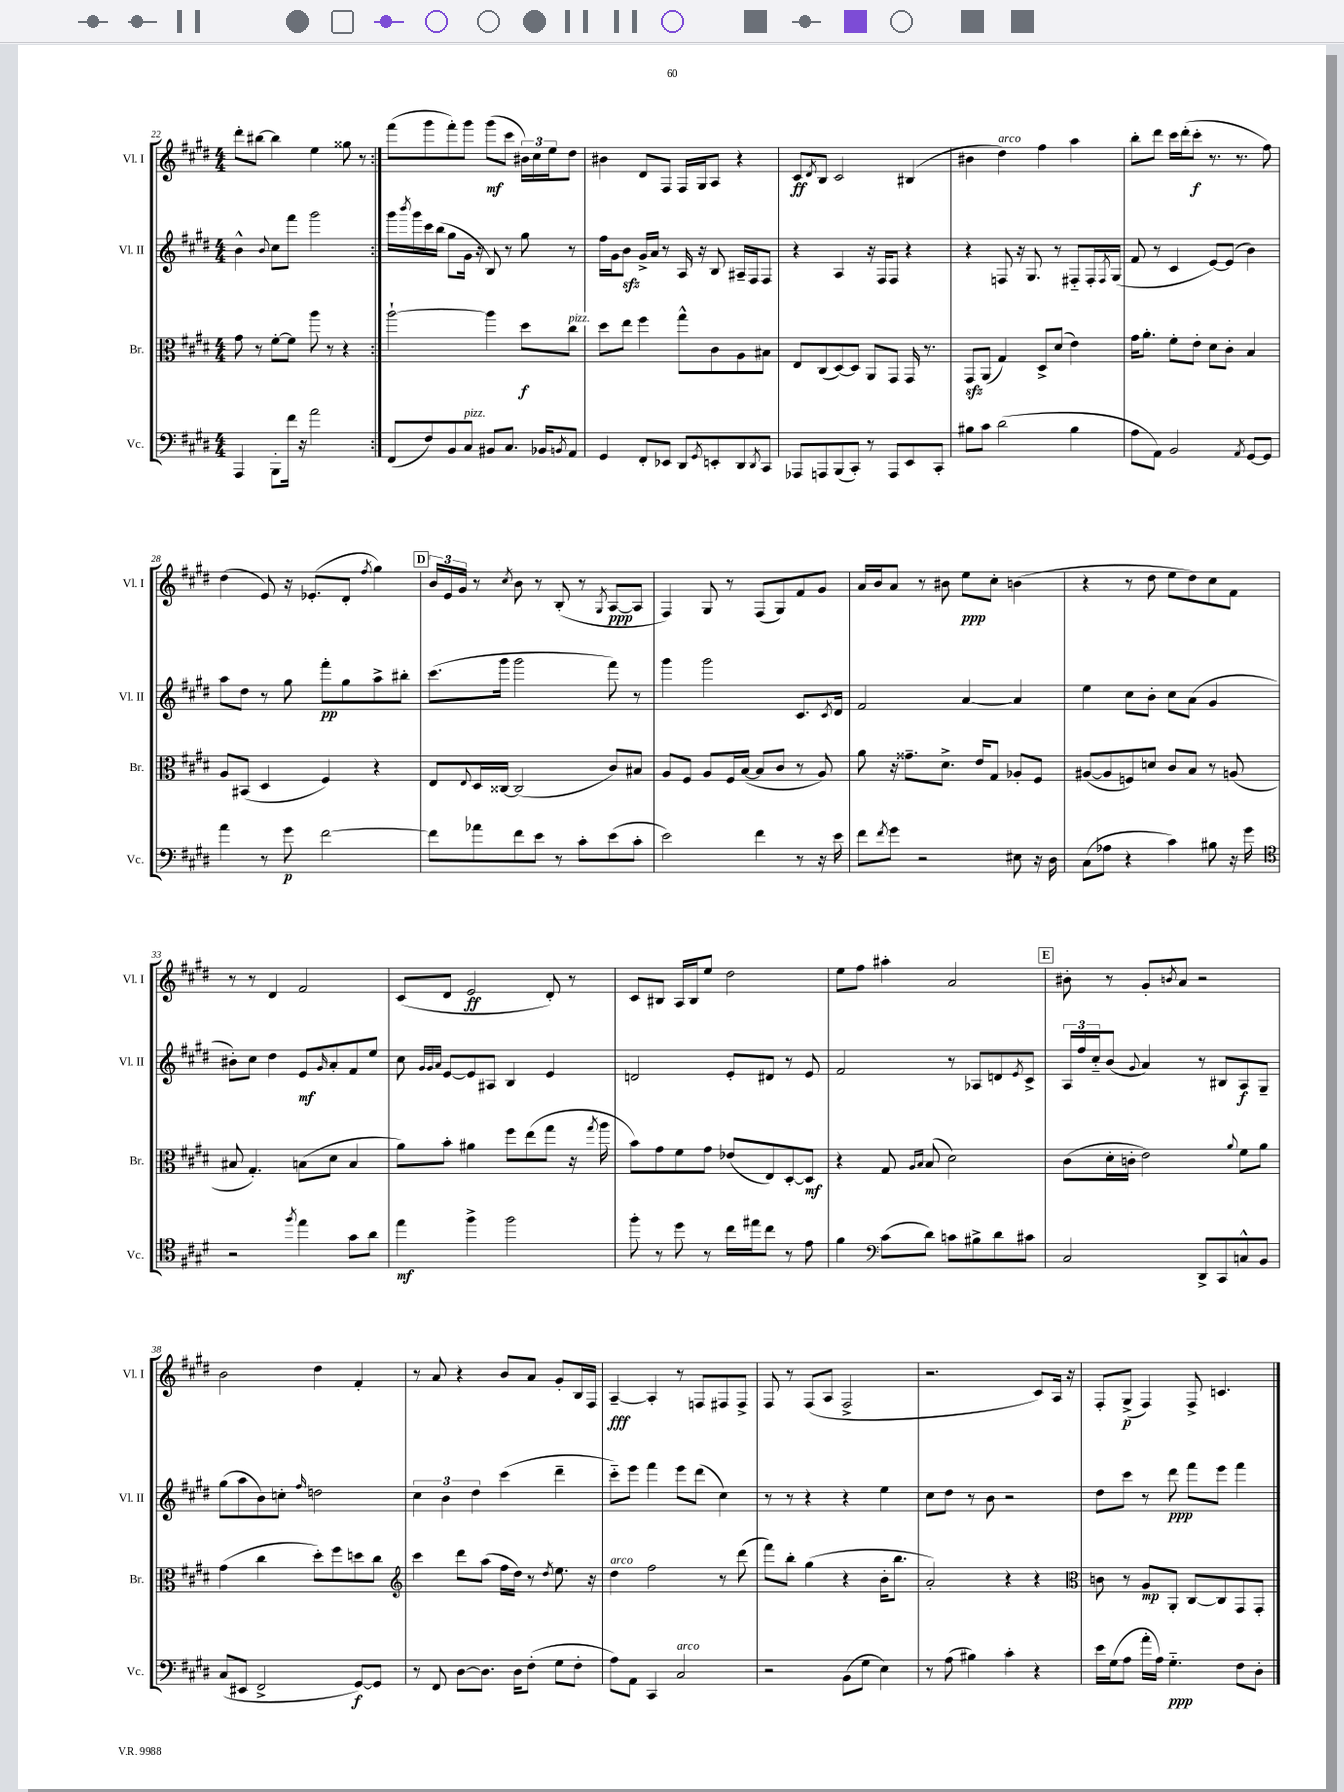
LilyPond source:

<<
\new StaffGroup <<
\new Staff = "s0" \with { instrumentName = "Vl. I" shortInstrumentName = "Vl. I" } {
    \clef treble \key e \major \numericTimeSignature \time 4/4
    \repeat volta 2 { dis'''8-. bis''8~ bis''4 e''4 gisis''8 r8 | }
    fis'''8( gis'''8 fis'''8-.) gis'''8 gis'''8\mf( cis'''8 \tuplet 3/2 { bis'16) cis''16 e''16 } dis''8 |
    bis'4 dis'8 fis8 fis16 gis16 a8 r4 |
    cis'8\ff \acciaccatura { dis'8 } b8 cis'2 bis4( |
    bis'4 dis''4^\markup { \italic "arco" }) fis''4 a''4 |
    b''8-. dis'''8 cis'''16 dis'''16-.( cis'''8-.\f r8. r8. fis''8) |
    dis''4( e'8) r16 ees'8.-.( dis'8-. \acciaccatura { fis''8 } gis''4) |
    \mark \markup { \box "D" } \tuplet 3/2 { b'16 e'16 gis'16 } r8 \acciaccatura { cis''8 } b'8 r8 b8-.( r8 \acciaccatura { gis8 } a8~\ppp a8 |
    fis4) gis8 r8 fis8( gis8) fis'8 gis'8 |
    a'16 b'16 a'8 r8 bis'8 e''8\ppp cis''8-. b'4( |
    r4 r8 dis''8 e''8 dis''8) cis''8 fis'8 |
    r8 r8 dis'4 fis'2 |
    cis'8( dis'8 e'2\ff dis'8-.) r8 |
    cis'8 bis8 a16 bis16 e''8 dis''2 |
    e''8 fis''8 ais''4-. a'2 |
    \mark \markup { \box "E" } bis'8-. r8 gis'8-. \acciaccatura { b'8 } a'8 r2 |
    b'2 dis''4 fis'4-. |
    r8 a'8 r4 b'8 a'8 gis'8-. b16 fis16 |
    a4~--\fff a4-. r8 f8 fis8 fis8-> |
    fis8 r8 fis8( a8 fis2-> |
    r2. cis'8) a16 r16 |
    fis8-. gis8->\p( fis4) fis8-> c'4. \bar "|." |
}
\new Staff = "s1" \with { instrumentName = "Vl. II" shortInstrumentName = "Vl. II" } {
    \clef treble \key e \major \numericTimeSignature \time 4/4
    \repeat volta 2 { b'4-^ \appoggiatura { b'8 } cis''8 fis'''8 gis'''2 | }
    gis'''16 \acciaccatura { b'''8 } gis'''16 cis'''16 b''16( gis''8 gis'16 r16 b8) r8 gis''8 r8 |
    fis''16 gis'16 b'8\sfz gis'16-> a'16 r8 a16 r16 b8 ais16-- fis16 fis8 |
    r4 a4 r16 fis16 fis8 r4 |
    r4 f8 r16 gis8. r8 fis8-_ fis16-. \acciaccatura { fis8 } gis16( |
    fis'8 r8 cis'4 e'8~) e'8( b'4) |
    a''8 dis''8 r8 gis''8 fis'''8-.\pp gis''8 a''8-> bis''8-. |
    \mark \markup { \box "D" } cis'''8.( gis'''16 gis'''2 fis'''8) r8 |
    gis'''4 gis'''2 cis'8. \acciaccatura { cis'8 } dis'16 |
    fis'2 a'4~ a'4 |
    e''4 cis''8 b'8-. cis''8 a'8( gis'4 |
    bis'8-.) cis''8 dis''4 e'8\mf \grace { gis'16 } a'8-. fis'8 e''8 |
    cis''8 \grace { gis'32 gis'32 a'32 } e'8~ e'8 ais8 b4 e'4 |
    d'2 e'8-. dis'8 r8 e'8 |
    fis'2 r8 aes8 d'8 \acciaccatura { e'8 } cis'8-> |
    \mark \markup { \box "E" } \tuplet 3/2 { a16 fis''16 cis''16-_ } b'8( \appoggiatura { gis'8 } a'4) r8 bis8 a8\f gis8-- |
    gis''8( a''8 b'8) c''8-. \grace { fis''16 } d''2 |
    \tuplet 3/2 { cis''4 b'4 dis''4 } cis'''4( dis'''4-- |
    cis'''8-_) e'''8 fis'''4 e'''8 dis'''8( cis''4) |
    r8 r8 r4 r4 e''4 |
    cis''8 dis''8 r8 b'8 r2 |
    dis''8 cis'''8 r8 dis'''8\ppp fis'''8 e'''8 fis'''4 \bar "|." |
}
\new Staff = "s2" \with { instrumentName = "Br." shortInstrumentName = "Br." } {
    \clef alto \key e \major \numericTimeSignature \time 4/4
    \repeat volta 2 { gis'8 r8 fis'8~-. fis'8 a''8 r8 r4 | }
    a''2~-! a''4 dis''8\f cis''8^\markup { \italic "pizz." } |
    dis''8 e''8 fis''4 gis''8-^ cis'8 a8 bis8 |
    e8 cis8( dis8~) dis8 a,8 gis,8 gis,16 r8. |
    gis,8\sfz a,8( gis4) dis8-> dis'8( e'4) |
    gis'16 a'8.-. fis'8-. e'8-. dis'8 cis'8-. b4 |
    a8 bis,8( dis4 fis4) r4 |
    \mark \markup { \box "D" } e8 \appoggiatura { e8 } dis16 cisis16~ cisis2( cis'8) bis8 |
    a8 fis8 a8 fis16 b16~( b8 cis'8 r8 a8) |
    a'8 r16 gisis'8.-- dis'8.-> e'16 gis8 aes8-. fis8 |
    ais8~( ais8 f8) d'8 cis'8 b8 r8 a8( |
    bis8 gis4.-.) b8( dis'8 b4 |
    a'8) b'8-. ais'4 fis''8 e''8( gis''8 r16 \acciaccatura { gis''8 } a''16 |
    b'8) gis'8 fis'8 gis'8 ees'8( e8) dis8~-. dis8\mf |
    r4 gis8 \grace { a16 b16 } b8( dis'2) |
    \mark \markup { \box "E" } cis'8( dis'16-. c'16-. e'2) \appoggiatura { a'8 } fis'8 a'8 |
    gis'4( cis''4 dis''8-.) fis''8 d''8 cis''8 |
    \clef treble cis'''4 dis'''8 a''8( fis''16 dis''16) r8 \acciaccatura { dis''8 } e''8. r16 |
    dis''4^\markup { \italic "arco" } fis''2 r8 dis'''8( |
    fis'''8) b''8-. gis''4( r4 b'16-. b''8. |
    a'2-.) r4 r4 |
    \clef alto c'8 r8 a8\mp a,8-. cis8~ cis8 gis,8 gis,8-. \bar "|." |
}
\new Staff = "s3" \with { instrumentName = "Vc." shortInstrumentName = "Vc." } {
    \clef bass \key e \major \numericTimeSignature \time 4/4
    \repeat volta 2 { a,,4 b,,8-. fis'16 r16 a'2 | }
    fis,8( fis8) b,8 cis8^\markup { \italic "pizz." } bis,8 cis8. bes,16 \acciaccatura { b,8 } a,8 |
    gis,4 fis,8-. ees,8 dis,8 \acciaccatura { gis,8 } e,8-. dis,8 \acciaccatura { dis,8 } cis,8 |
    aes,,8 a,,8 b,,8( cis,8-.) r8 a,,8 e,8 cis,8-. |
    bis8 cis'8 dis'2( bis4 |
    a8 a,8) b,2 \acciaccatura { a,8 } gis,8~ gis,8 |
    a'4 r8 gis'8\p fis'2~ |
    \mark \markup { \box "D" } fis'8 aes'8 fis'8 e'8 r8 cis'8-. e'8( cis'8-. |
    e'2) fis'4 r8 r16 e'16 |
    fis'8 \acciaccatura { fis'8 } gis'8 r2 eis8 r16 dis16 |
    cis8( aes8 r4 cis'4) bis8 r16 gis'16 |
    \clef tenor r2 \acciaccatura { fis''8 } e''4 gis'8 a'8 |
    e''4\mf fis''4-> fis''2 |
    fis''8-. r8 dis''8 r8 cis''16 eis''16 cis''8 r8 e'8 |
    fis'4 \clef bass cis'8( dis'8) c'8 bis8-> dis'8 cis'8 |
    \mark \markup { \box "E" } cis2 dis,8-> cis,8 c8-^ b,8 |
    cis8( eis,8 fis,2-> gis,8~\f) gis,8 |
    r8 fis,8 dis8~ dis8. dis16 fis8-.( gis8 fis8-. |
    a8) a,8 cis,4 cis2^\markup { \italic "arco" } |
    r2 b,8( gis8 e4) |
    r8 a8( bis4) cis'4-. r4 |
    e'16 gis16( a8 a'16-. a16) gis4.-_\ppp fis8 dis8-. \bar "|." |
}
>>
>>
\layout { \context { \Score currentBarNumber = #22 } }
